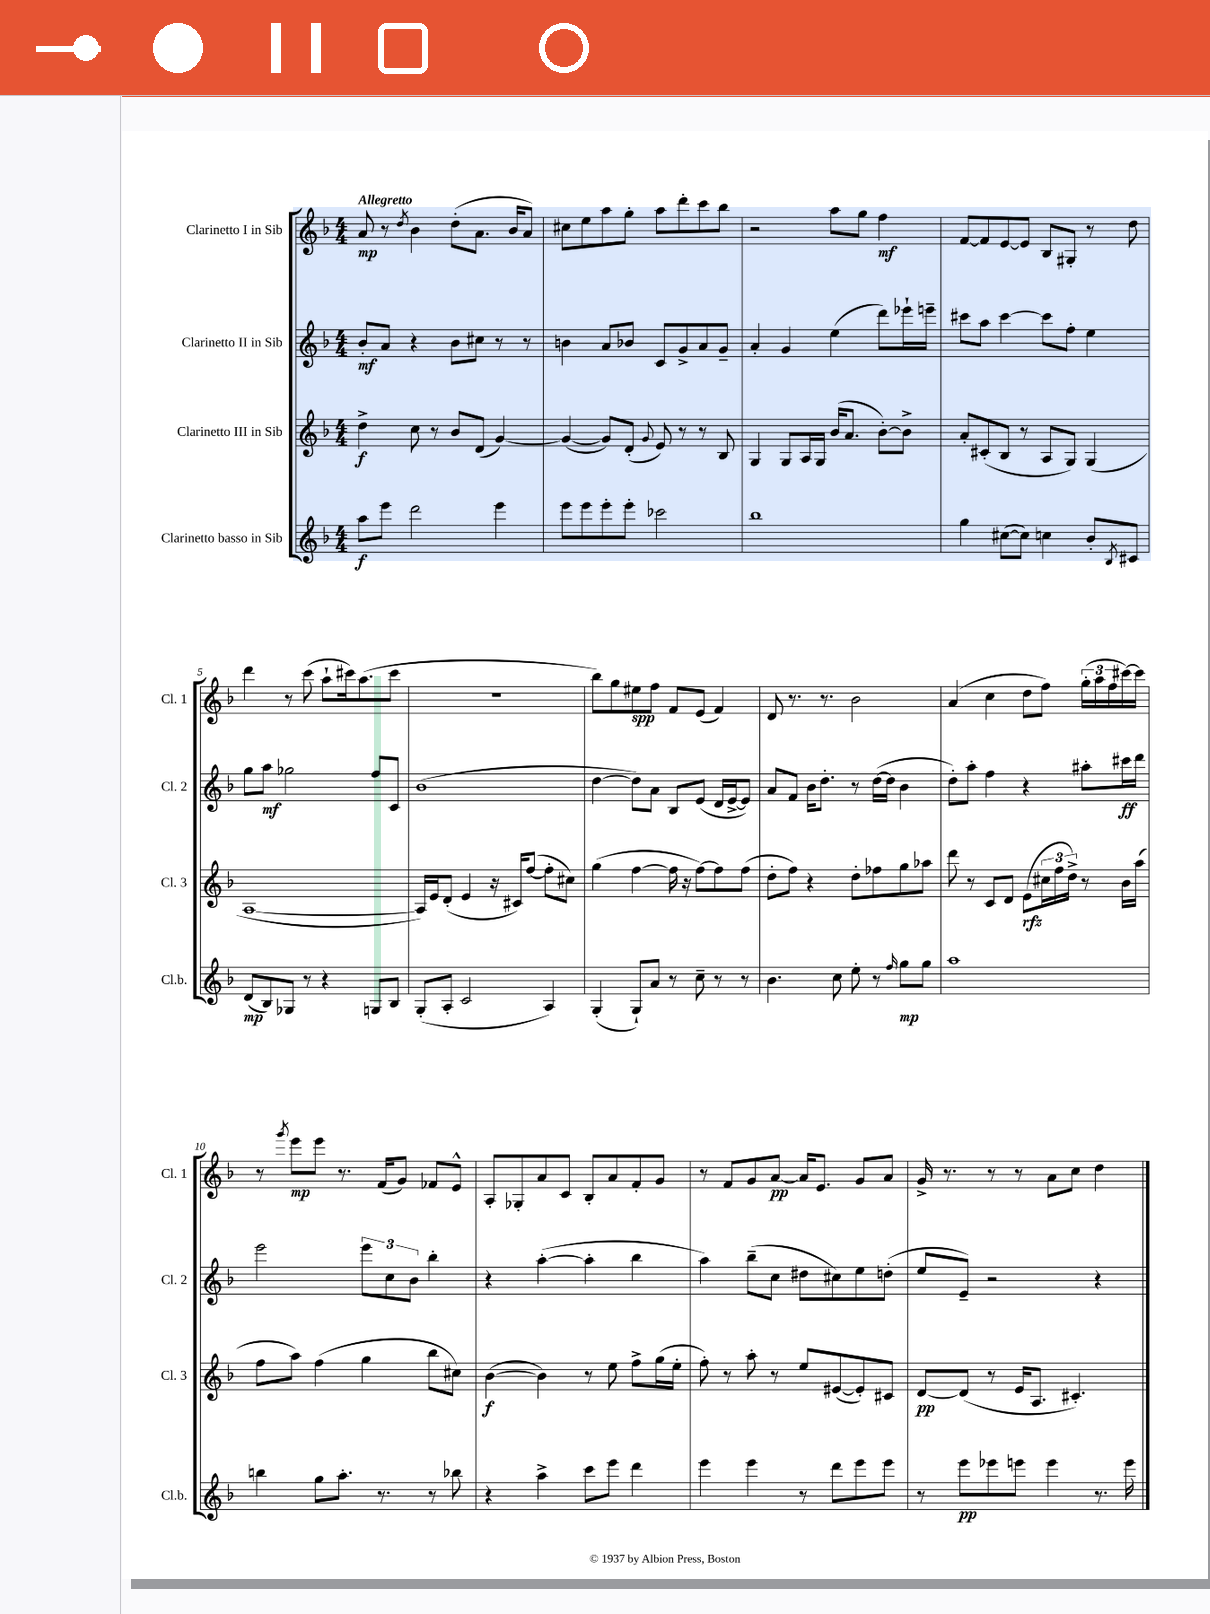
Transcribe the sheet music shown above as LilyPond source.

<<
\new StaffGroup <<
\new Staff = "s0" \with { instrumentName = "Clarinetto I in Sib" shortInstrumentName = "Cl. 1" } {
    \clef treble \key f \major \numericTimeSignature \time 4/4 \tempo "Allegretto"
    a'8\mp r8 \acciaccatura { d''8 } bes'4 d''8-.( a'8. bes'16 a'8) |
    cis''8 e''8 a''8 g''8-. a''8 d'''8-. c'''8 bes''8 |
    r2 a''8 g''8 f''4\mf |
    f'8~ f'8 e'8~ e'8 bes8 gis8-. r8 d''8 |
    d'''4 r8 c'''8( a''8-! cis'''16) a''8.( cis'''8 |
    R1 |
    bes''8) g''8 eis''8\spp f''8 f'8 e'8( f'4) |
    d'8 r8. r8. bes'2 |
    a'4( c''4 d''8 f''8) \tuplet 3/2 { g''16-.( a''16 f''16 } cis'''16~) cis'''16 |
    r8 \acciaccatura { g'''8 } e'''8\mp e'''8 r8. f'16( g'8) fes'8 e'8-^ |
    a8-. ges8-. a'8 c'8 bes8-. a'8 f'8-. g'8 |
    r8 f'8 g'8 a'8~\pp a'16 e'8. g'8 a'8 |
    g'16-> r8. r8 r8 a'8 c''8 d''4 \bar "|." |
}
\new Staff = "s1" \with { instrumentName = "Clarinetto II in Sib" shortInstrumentName = "Cl. 2" } {
    \clef treble \key f \major \numericTimeSignature \time 4/4
    bes'8-.\mf a'8 r4 bes'8 cis''8 r8 r8 |
    b'4 a'8 bes'8 c'8 g'8-> a'8 g'8-- |
    a'4-. g'4 e''4( d'''8) ees'''16-! e'''16-- |
    cis'''8 a''8 cis'''4~ cis'''8 f''8-. e''4 |
    g''8 a''8\mf ges''2 f''8 c'8 |
    bes'1( |
    d''4~ d''8) a'8 bes8 e'8( d'16 e'16~-> e'8) |
    a'8 f'8 bes'16 d''8.-. r8 d''16~( d''16 bes'4 |
    d''8-.) a''8-. f''4 r4 ais''8-. cis'''16\ff d'''16 |
    e'''2 \tuplet 3/2 { e'''8 c''8 bes'8 } bes''4-. |
    r4 a''4~-.( a''4-. bes''4 |
    a''4) bes''8--( c''8 dis''8 cis''8) e''8 d''8-.( |
    e''8 e'8--) r2 r4 \bar "|." |
}
\new Staff = "s2" \with { instrumentName = "Clarinetto III in Sib" shortInstrumentName = "Cl. 3" } {
    \clef treble \key f \major \numericTimeSignature \time 4/4
    d''4->\f c''8 r8 bes'8 d'8( g'4~) |
    g'4~( g'8) d'8-.( \appoggiatura { g'8 } e'8) r8 r8 bes8 |
    g4 g8 a16 g16 bes'16( a'8. bes'8~-.) bes'8-> |
    a'8-. cis'8-.( bes8 r8 a8 g8) g4( |
    a1~ |
    a16) e'16 d'8-.( e'4 r16 cis'16) f''8~( f''8-. cis''8) |
    g''4( f''4~ f''16 r16 f''8~) f''8 f''8( |
    d''8-. f''8) r4 d''8-. fes''8 g''8 aes''8 |
    d'''8 r8 c'8 d'8 e'8\rfz( \tuplet 3/2 { cis''16 f''16 d''16->) } r8 bes'16 a''16( |
    f''8 a''8) f''4( g''4 bes''8 cis''8) |
    bes'4~\f( bes'4) r8 e''8 f''8-> g''16( e''16-. |
    f''8-.) r8 a''8-. r8 e''8 eis'8~( eis'8-.) cis'8 |
    d'8~\pp d'8( r8 e'16 a8. cis'4.-.) \bar "|." |
}
\new Staff = "s3" \with { instrumentName = "Clarinetto basso in Sib" shortInstrumentName = "Cl.b." } {
    \clef treble \key f \major \numericTimeSignature \time 4/4
    a''8\f e'''8 d'''2 e'''4 |
    e'''8 e'''8 e'''8-. e'''8-. ces'''2 |
    bes''1 |
    g''4 cis''8~( cis''8) c''4 bes'8-. \acciaccatura { bes8 } cis'8 |
    d'8\mp( bes8) ges8 r8 r4 g8 bes8 |
    g8-.( a8-. c'2 a4) |
    g4-.( g8-!) a'8 r8 c''8-- r8 r8 |
    bes'4. c''8 e''8-. r8 \grace { f''16 } g''8\mp g''8 |
    a''1 |
    b''4 g''8 a''8.-. r8. r8 bes''8 |
    r4 a''4-> c'''8 e'''8 d'''4 |
    e'''4 e'''4 r8 d'''8 e'''8 e'''8 |
    r8 e'''8\pp ees'''8 e'''8 e'''4 r8. e'''16 \bar "|." |
}
>>
>>
